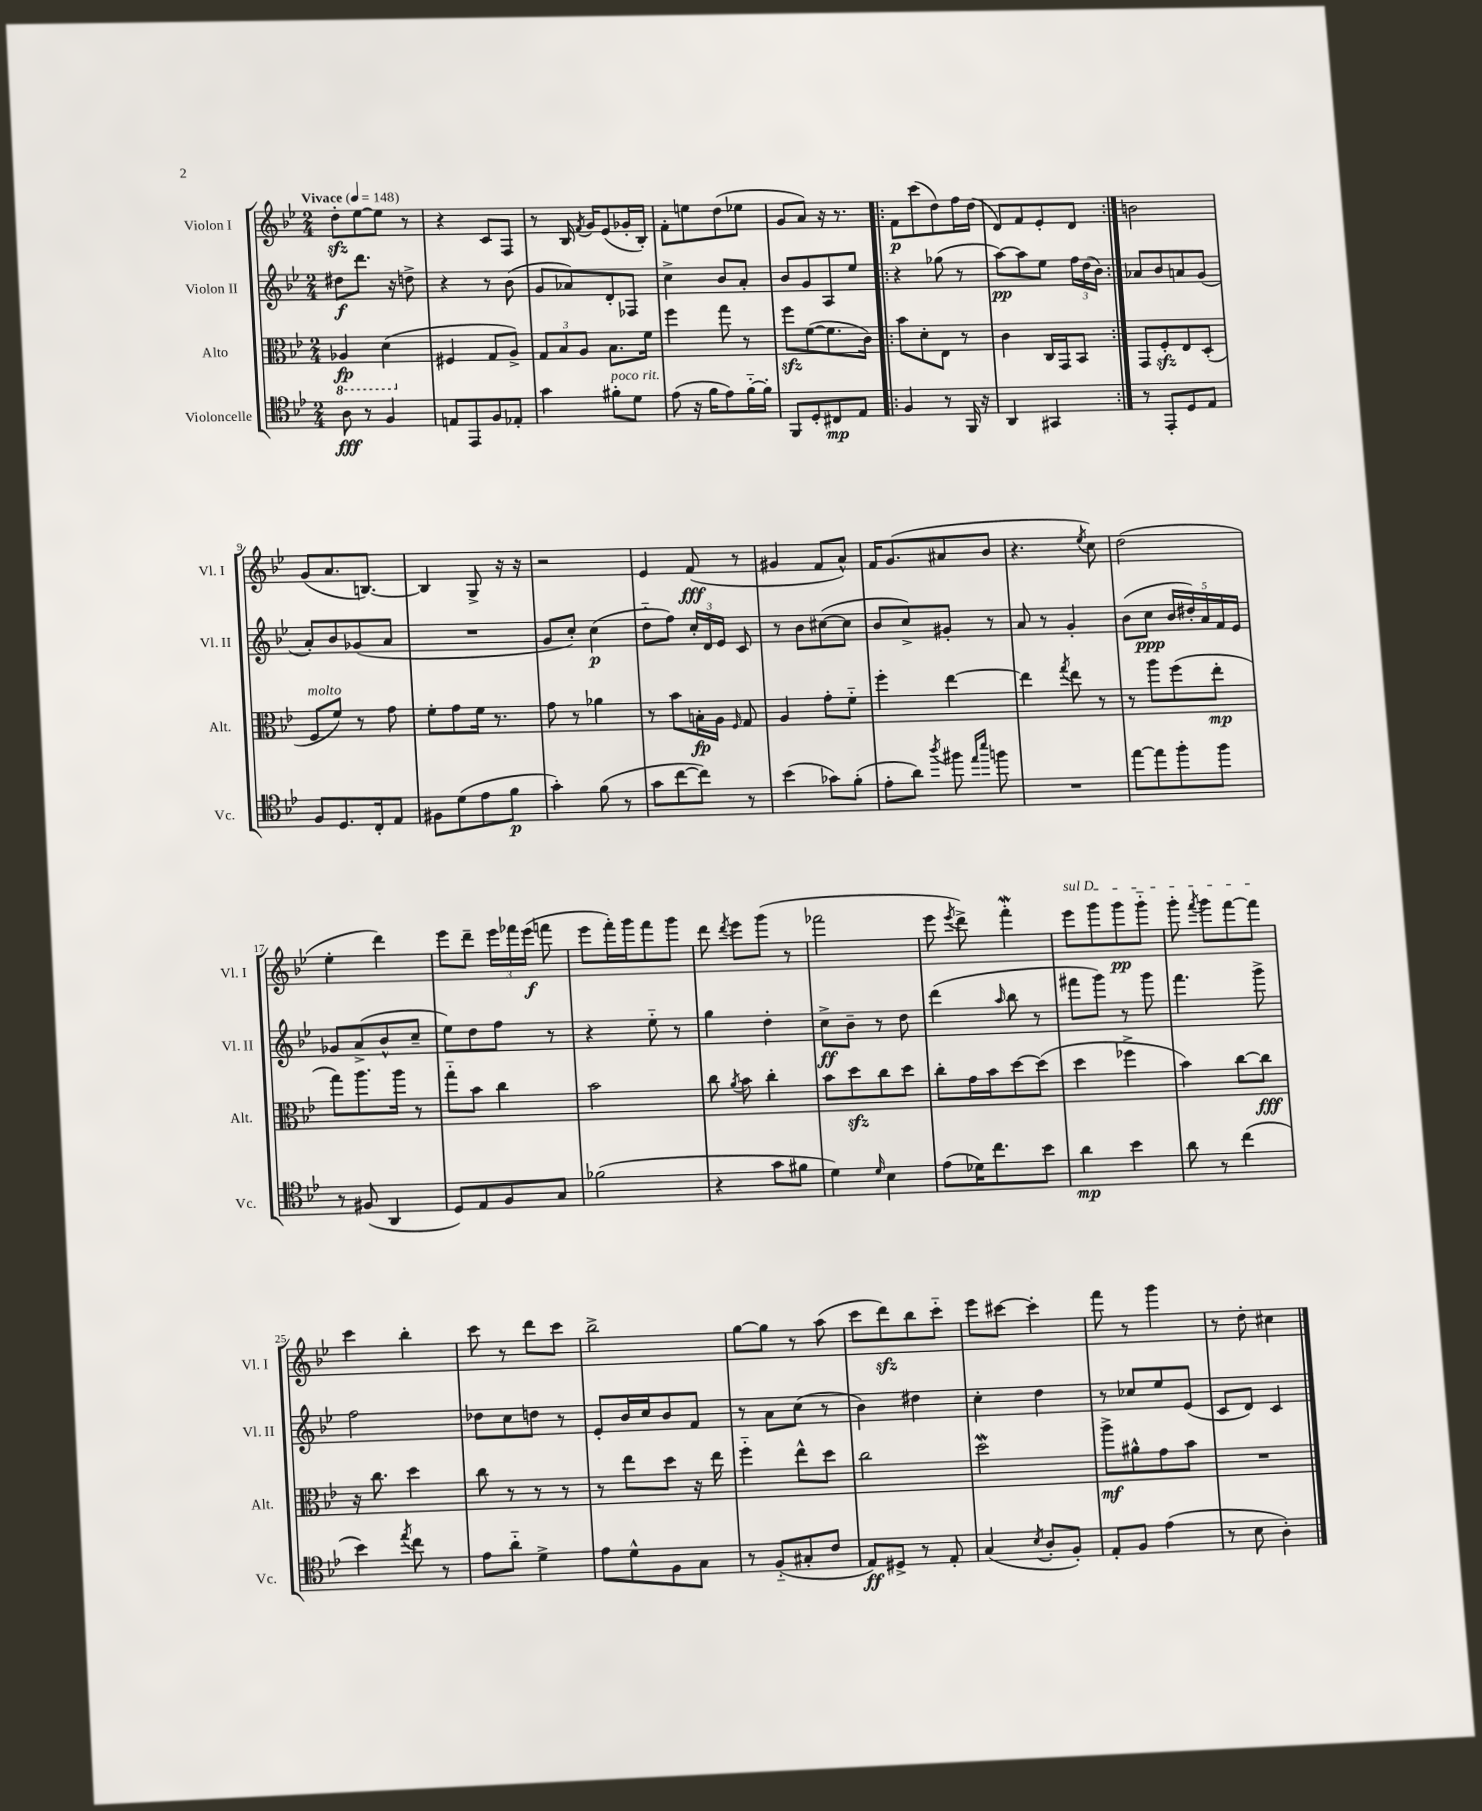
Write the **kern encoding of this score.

**kern	**dynam	**kern	**dynam	**kern	**dynam	**kern	**dynam
*part4	*part4	*part3	*part3	*part2	*part2	*part1	*part1
*staff4	*staff4	*staff3	*staff3	*staff2	*staff2	*staff1	*staff1
*I"Violoncelle	*	*I"Alto	*	*I"Violon II	*	*I"Violon I	*
*I'Vc.	*	*I'Alt.	*	*I'Vl. II	*	*I'Vl. I	*
*clefC4	*	*clefC3	*	*clefG2	*	*clefG2	*
*k[b-e-]	*	*k[b-e-]	*	*k[b-e-]	*	*k[b-e-]	*
*M2/4	*	*M2/4	*	*M2/4	*	*M2/4	*
*MM148	*	*MM148	*	*MM148	*	*MM148	*
*	*	*8ba	*	*	*	*	*
=1	=1	=1	=1	=1	=1	=1	=1
!	!	!	!	!	!	!LO:TX:a:B:t=Vivace	!
8A\	fff	4AA-X/	fp	8dd#X\L	f	8ddzz'\L	.
8r	.	.	.	8.ddd\J	.	[8ee-\	.
4F/	.	(4D\	.	.	.	8ee-\J]	.
.	.	.	.	16r	.	.	.
.	.	.	.	8ddn^\	.	8r	.
=2	=2	=2	=2	=2	=2	=2	=2
*	*	*X8ba	*	*	*	*	*
8En/L	.	4F#X/	.	4r	.	4r	.
8EE-/	.	.	.	.	.	.	.
8F/	.	8G/L	.	8r	.	8c/L	.
8E-X'/J	.	8A^/J)	.	(8b-\	.	8F/J	.
=3	=3	=3	=3	=3	=3	=3	=3
4g\	.	12G/L	.	8g/L	.	8r	.
.	.	12B-/	.	.	.	.	.
.	.	.	.	8a-X/)	.	16B-/	.
.	.	12A/J	.	.	.	.	.
.	.	.	.	.	.	8qf/	.
.	.	.	.	.	.	16g/KL	.
!LO:TX:a:i:t=poco rit.	!	!	!	!	!	!	!
8f#X'\L	.	8.B-\L	.	8d'/	.	(8e-/	.
8d\J	.	.	.	8F-X/J	.	16g-X'/L	.
.	.	16f\Jk	.	.	.	16B-'/JJ)	.
=4	=4	=4	=4	=4	=4	=4	=4
(8e-\	.	4ff\	.	4cc^\	.	8f'\L	.
16r	.	.	.	.	.	8een\	.
16f\KL	.	.	.	.	.	.	.
8e-\)	.	8gg\	.	8b-/L	.	(8dd\	.
[16f\L	.	8r	.	8a'/J	.	8ee-X\J	.
16f'\JJ]	.	.	.	.	.	.	.
=5	=5	=5	=5	=5	=5	=5	=5
8FF/L	.	8ffzz\L	.	8b-/L	.	8g/L	.
8D'/	.	([8f\	.	8g/	.	8a/J)	.
8C#X/	mp	8.f\]	.	8A/	.	16r	.
.	.	.	.	.	.	8.r	.
8E-/J	.	.	.	8ee-/J	.	.	.
.	.	16c\Jk)	.	.	.	.	.
=6!|:	=6!|:	=6!|:	=6!|:	=6!|:	=6!|:	=6!|:	=6!|:
4F/	.	8b-\L	.	4r	.	8f\L	p
.	.	8d'\	.	.	.	(8ccc\	.
8r	.	8E-\J	.	(8gg-X\	.	8dd\)	.
16FF/	.	8r	.	8r	.	16ff\L	.
16r	.	.	.	.	.	(16dd\JJ	.
=7	=7	=7	=7	=7	=7	=7	=7
4AA/	.	4c\	.	[8aa\L)	pp	8d/L)	.
.	.	.	.	8aa\]	.	8f/	.
4GG#X/	.	16C/LL	.	8ee-\J	.	8e-'/	.
.	.	16GG/J	.	.	.	.	.
.	.	8BB-/J	.	24ff\LL	.	8d/J	.
.	.	.	.	(24dd\	.	.	.
.	.	.	.	24b-\JJ)	.	.	.
=8:|!	=8:|!	=8:|!	=8:|!	=8:|!	=8:|!	=8:|!	=8:|!
8r	.	8GG/L	.	8a-X/L	.	2bn\	.
8EE-'/L	.	8Fzz'/	.	8b-/	.	.	.
8D/	.	8E-/	.	8an/	.	.	.
8E-/J	.	(8D'/J	.	(8g/J	.	.	.
!!LO:LB:g=z
=9	=9	=9	=9	=9	=9	=9	=9
!	!	!LO:TX:a:i:t=molto	!	!	!	!	!
8F/L	.	8F/L	.	8a'/L)	.	(8g/L	.
8.D/	.	8f/J)	.	8b-/	.	8.a/	.
.	.	8r	.	(8g-X/	.	.	.
16C'/k	.	.	.	.	.	[8.Bn/J)	.
8E-/J	.	8g\	.	8a/J	.	.	.
=10	=10	=10	=10	=10	=10	=10	=10
8F#X\L	.	8f'\L	.	2r	.	4B/]	.
(8d\	.	8g\	.	.	.	.	.
8e-\	.	16f\Jk	.	.	.	8G^/	.
.	.	8.r	.	.	.	.	.
8f\J	p	.	.	.	.	16r	.
.	.	.	.	.	.	16r	.
=11	=11	=11	=11	=11	=11	=11	=11
4g'\)	.	8g\	.	8g/L	.	2r	.
.	.	8r	.	8cc'/J)	.	.	.
(8f\	.	4a-X\	.	(4cc\	p	.	.
8r	.	.	.	.	.	.	.
=12	=12	=12	=12	=12	=12	=12	=12
8g\L	.	8r	.	8dd\L	.	4e-/	.
[8cc\	.	8b-\L	.	8ff\J)	.	.	.
8cc\J])	.	16Bn'\L	fp	24cc'/LL	.	(8f/	fff
.	.	.	.	24d/	.	.	.
.	.	16A\JJ	.	.	.	.	.
.	.	.	.	24e-/JJ	.	.	.
.	.	16qqF/	.	.	.	.	.
8r	.	8G/	.	8c/	.	8r	.
=13	=13	=13	=13	=13	=13	=13	=13
(4b-\	.	4A/	.	8r	.	4g#X/	.
.	.	.	.	8b-\L	.	.	.
8g-X\L)	.	8g'\L	.	([8cc#X\	.	8f/L	.
(8f'\J	.	8f\J	.	8cc#\J]	.	8a^^/J)	.
=14	=14	=14	=14	=14	=14	=14	=14
8e-'\L	.	4ff'\	.	8b-/L	.	16f/KL	.
.	.	.	.	.	.	(8.g/	.
8a\J)	.	.	.	8cc^/)	.	.	.
8qaa/	.	.	.	.	.	.	.
8ff#X\	.	[4ee-\	.	8g#X'/J	.	8a#X/	.
16qqee-/LL	.	.	.	.	.	.	.
16qqbb-/JJ	.	.	.	.	.	.	.
8ffn\	.	.	.	8r	.	8b-/J	.
=15	=15	=15	=15	=15	=15	=15	=15
2r	.	4ee-\]	.	8a/	.	4.r	.
.	.	.	.	8r	.	.	.
.	.	8qgg/	.	.	.	.	.
.	.	8ee-\	.	4g'/	.	.	.
.	.	.	.	.	.	8qee-/	.
.	.	8r	.	.	.	8cc\)	.
=16	=16	=16	=16	=16	=16	=16	=16
[8ee-\L	.	8r	.	(8b-\L	.	(2dd\	.
8ee-\]	.	8aa\L	.	8cc\J	ppp	.	.
8ff'\	.	(8ff\	.	20b-/LL	.	.	.
.	.	.	.	20dd#X'/)	.	.	.
.	.	.	.	20a/	.	.	.
8ff\J	.	8ee-'\J	mp	.	.	.	.
.	.	.	.	20f/	.	.	.
.	.	.	.	20e-/JJ	.	.	.
!!LO:LB:g=z
=17	=17	=17	=17	=17	=17	=17	=17
8r	.	8gg\L)	.	8g-X/L	.	4ee-'\	.
(8F#X/	.	8.aa\	.	(8a^/	.	.	.
4AA/	.	.	.	8b-^^/	.	4ddd\)	.
.	.	16aa\Jk	.	.	.	.	.
.	.	8r	.	8cc~/J	.	.	.
=18	=18	=18	=18	=18	=18	=18	=18
8D/L)	.	8gg\L	.	8ee-\L)	.	8eee-\L	.
8E-/	.	8b-\J	.	8dd\	.	8ddd~\J	.
8F/	.	4cc\	.	8ff\J	.	24eee-\LL	.
.	.	.	.	.	.	24fff-X\	.
.	.	.	.	.	.	(24eee-\JJ	f
8G/J	.	.	.	8r	.	8fffn\	.
=19	=19	=19	=19	=19	=19	=19	=19
(2f-X\	.	2b-\	.	4r	.	8eee-\L	.
.	.	.	.	.	.	16fff'\L)	.
.	.	.	.	.	.	16ggg\J	.
.	.	.	.	8ee-\	.	8fff\	.
.	.	.	.	8r	.	8ggg\J	.
=20	=20	=20	=20	=20	=20	=20	=20
4r	.	8cc\	.	4gg\	.	8ddd\	.
.	.	8qa/	.	.	.	8qddd/	.
.	.	8b-\	.	.	.	8eee-\L	.
8g\L	.	4cc'\	.	4dd'\	.	(8ggg\J	.
8f#X\J	.	.	.	.	.	8r	.
=21	=21	=21	=21	=21	=21	=21	=21
4d\)	.	8b-\L	.	8cc^\L	ff	2fff-X\	.
.	.	8ddzz\	.	8b-~\J	.	.	.
16qqd/	.	.	.	.	.	.	.
4B-\	.	8cc\	.	8r	.	.	.
.	.	8dd\J	.	8dd\	.	.	.
=22	=22	=22	=22	=22	=22	=22	=22
(8e-\L	.	8cc'\L	.	(4ddd\	.	8eee-\	.
.	.	.	.	.	.	8qeee-/	.
16d-X\K)	.	16g\L	.	.	.	8ddd^\)	.
8.cc\	.	16b-\J	.	.	.	.	.
.	.	.	.	16qqaa/	.	.	.
.	.	[8dd\	.	8bb-\	.	4fffW'\	.
8b-\J	.	(8dd\J]	.	8r	.	.	.
=23	=23	=23	=23	=23	=23	=23	=23
!	!	!	!	!	!	!LO:TX:a:i:t=sul D	!
4a\	mp	4dd\	.	8fff#X\L	.	8eee-\L	.
.	.	.	.	8ggg\J)	.	8ggg\	.
4b-\	.	4ff-X^\	.	8r	.	8ggg\	pp
.	.	.	.	8ggg\	.	8ggg\J	.
=24	=24	=24	=24	=24	=24	=24	=24
8a\	.	4b-\)	.	4.fff\	.	8ggg'\	.
.	.	.	.	.	.	8qfff/	.
8r	.	.	.	.	.	8ggg\L	.
(4cc\	.	[8cc\L	.	.	.	[8fff\	.
.	.	8cc\J]	fff	8ggg^\	.	8fff\J]	.
!!LO:LB:g=z
=25	=25	=25	=25	=25	=25	=25	=25
4b-\)	.	16r	.	2ff\	.	4ccc\	.
.	.	8.cc\	.	.	.	.	.
8qee-/	.	.	.	.	.	.	.
8cc\	.	4dd\	.	.	.	4bb-'\	.
8r	.	.	.	.	.	.	.
=26	=26	=26	=26	=26	=26	=26	=26
8e-\L	.	8cc\	.	8dd-X\L	.	8ccc\	.
8a\J	.	8r	.	8cc\	.	8r	.
4d^\	.	8r	.	8ddn\J	.	8ddd\L	.
.	.	8r	.	8r	.	8ccc\J	.
=27	=27	=27	=27	=27	=27	=27	=27
8e-\L	.	8r	.	8e-'/L	.	2bb-^\	.
8d^^\	.	8ee-\L	.	16b-/L	.	.	.
.	.	.	.	16cc/J	.	.	.
8F\	.	8dd\J	.	8b-/	.	.	.
8G\J	.	16r	.	8f/J	.	.	.
.	.	16ee-\	.	.	.	.	.
=28	=28	=28	=28	=28	=28	=28	=28
8r	.	4ff\	.	8r	.	[8gg\L	.
(8F/L	.	.	.	8a\L	.	8gg\J]	.
8G#X'/	.	8ee-^^\L	.	(8cc\J	.	8r	.
8c/J	.	8dd\J	.	8r	.	(8aa\	.
=29	=29	=29	=29	=29	=29	=29	=29
8E-/L)	ff	2cc\	.	4b-\)	.	8ccc\L	.
8D#X^/J	.	.	.	.	.	8dddzz\)	.
8r	.	.	.	4dd#X\	.	8bb-\	.
8E-'/	.	.	.	.	.	8ccc\J	.
=30	=30	=30	=30	=30	=30	=30	=30
(4G/	.	2ddW\	.	4cc'\	.	8eee-\L	.
.	.	.	.	.	.	[8ccc#X\J	.
8qB-/	.	.	.	.	.	.	.
8A'/L	.	.	.	4dd\	.	4ccc#'\]	.
8F'/J)	.	.	.	.	.	.	.
=31	=31	=31	=31	=31	=31	=31	=31
8E-'/L	.	8aa^\L	mf	8r	.	8fff\	.
8F/J	.	8a#X^^\	.	8cc-X/L	.	8r	.
(4e-\	.	8g\	.	8ee-/	.	4ggg\	.
.	.	8b-\J	.	(8e-/J	.	.	.
=32	=32	=32	=32	=32	=32	=32	=32
8r	.	2r	.	8c/L	.	8r	.
8B-\	.	.	.	8d/J)	.	8dd'\	.
4A'\)	.	.	.	4c/	.	4cc#X\	.
==	==	==	==	==	==	==	==
*-	*-	*-	*-	*-	*-	*-	*-
